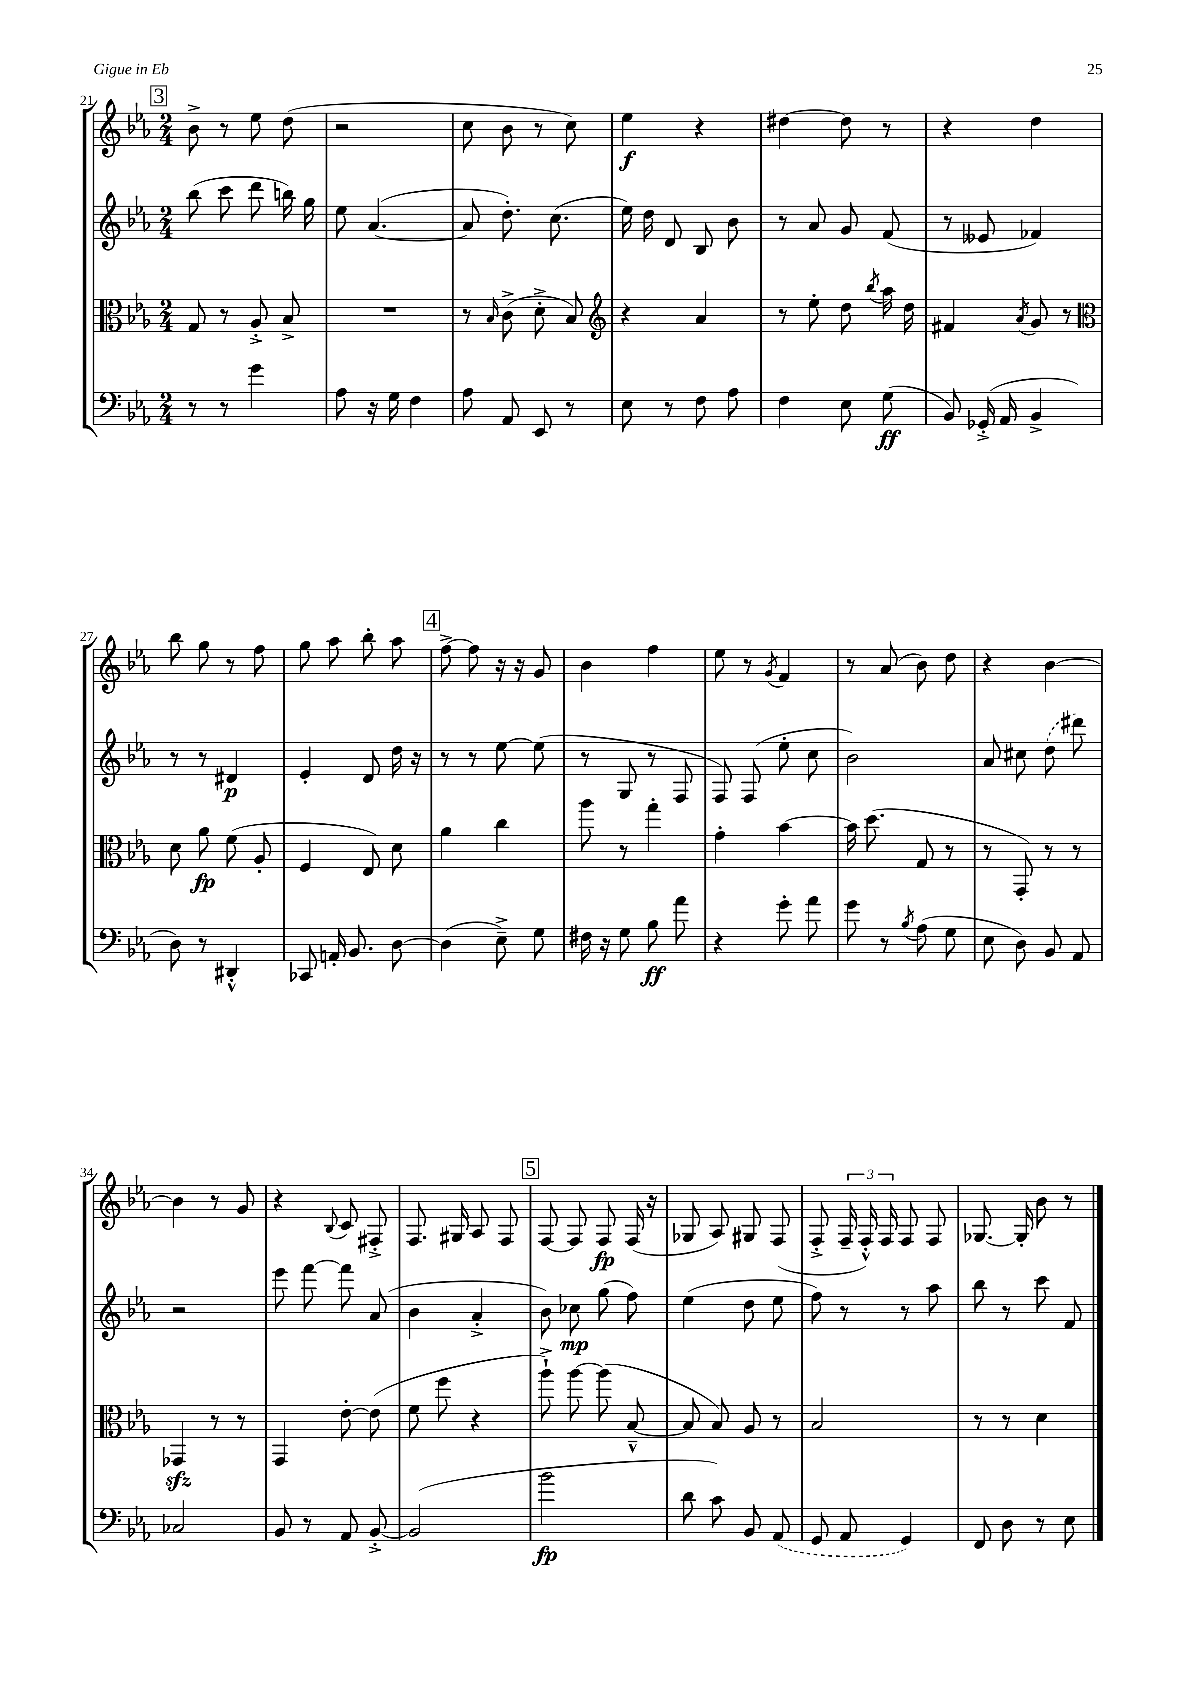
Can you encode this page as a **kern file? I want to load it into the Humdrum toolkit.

**kern	**kern	**kern	**kern
*staff4	*staff3	*staff2	*staff1
*clefF4	*clefC3	*clefG2	*clefG2
*k[b-e-a-]	*k[b-e-a-]	*k[b-e-a-]	*k[b-e-a-]
*M2/4	*M2/4	*M2/4	*M2/4
8r	8G	(8bb-	8b-^
8r	8r	8ccc	8r
4g	8A-'^	8ddd	8ee-
.	8B-^	16bb)	(8dd
.	.	16gg	.
=	=	=	=
8A-	2r	8ee-	2r
16r	.	([4.a-	.
16G	.	.	.
4F	.	.	.
=	=	=	=
8A-	8r	8a-]	8cc
.	16qqB-	.	.
8AA-	(8c^	8.dd')	8b-
8EE-	8d'^	.	8r
.	.	(8.cc	.
8r	8B-)	.	8cc)
=	=	=	=
*	*clefG2	*	*
8E-	4r	16ee-)	4ee-
.	.	16dd	.
8r	.	8d	.
8F	4a-	8B-	4r
8A-	.	8b-	.
=	=	=	=
4F	8r	8r	[4dd#
.	8ee-'	8a-	.
8E-	8dd	8g	8dd#]
.	8qbb-	.	.
(8G	16aa-	(8f	8r
.	16dd	.	.
=	=	=	=
8BB-)	4f#	8r	4r
(16GG-'^	.	8e--	.
16AA-	.	.	.
.	8qa-	.	.
4BB-^	8g	4f-)	4dd
.	8r	.	.
=	=	=	=
*	*clefC3	*	*
8D)	8d	8r	8bb-
8r	8a-	8r	8gg
4DD#'^^	(8f	4d#	8r
.	8A-'	.	8ff
=	=	=	=
8CC-	4F	4e-'	8gg
16AA'	.	.	8aa-
8.BB-	.	.	.
.	8E-)	8d	8bb-'
[8D	8d	16dd	8aa-
.	.	16r	.
=	=	=	=
(4D]	4a-	8r	[8ff^
.	.	8r	8ff]
8E-~^)	4cc	[8ee-	16r
.	.	.	16r
8G	.	(8ee-]	8g
=	=	=	=
16F#	8aa-	8r	4b-
16r	.	.	.
8G	8r	8G	.
8B-	4gg'	8r	4ff
8a-	.	8F	.
=	=	=	=
4r	4g'	8F)	8ee-
.	.	(8F	8r
.	.	.	8qg
8g'	[4b-	8ee-'	4f
8a-	.	8cc	.
=	=	=	=
8g	16b-]	2b-)	8r
.	(8.dd	.	.
8r	.	.	(8a-
8qB-	.	.	.
(8A-	8G	.	8b-)
8G	8r	.	8dd
=	=	=	=
8E-	8r	8a-	4r
8D)	8GG')	8cc#	.
8BB-	8r	(8dd	[4b-
8AA-	8r	8ddd#)	.
=	=	=	=
2C-	4GG-	2r	4b-]
.	8r	.	8r
.	8r	.	8g
=	=	=	=
8BB-	4GG	8eee-	4r
8r	.	[8fff	.
.	.	.	8qqB-
8AA-	[8e-'	8fff]	8c
[8BB-'^	(8e-]	(8a-	8F#'^
=	=	=	=
(2BB-]	8f	4b-	8.F
.	8ff	.	.
.	.	.	16G#
.	4r	4a-'^	8A-
.	.	.	8F
=	=	=	=
2b-	8aa-`^)	8b-)	[8F
.	[8aa-	8cc-	8F]
.	(8aa-]	(8gg	8F
.	[8B-~^^	8ff)	(16F
.	.	.	16r
=	=	=	=
8d	8B-]	(4ee-	8G-
8c)	8B-)	.	8A-)
8BB-	8A-	8dd	8G#
(8AA-	8r	8ee-	(8F
=	=	=	=
8GG	2B-	8ff)	8F'^
8AA-	.	8r	24F~
.	.	.	24F'^^)
.	.	.	24F
4GG)	.	8r	8F
.	.	8aa-	8F
=	=	=	=
8FF	8r	8bb-	[8.G-
8D	8r	8r	.
.	.	.	16G-']
8r	4d	8ccc	8b-
8E-	.	8f	8r
==	==	==	==
*-	*-	*-	*-
